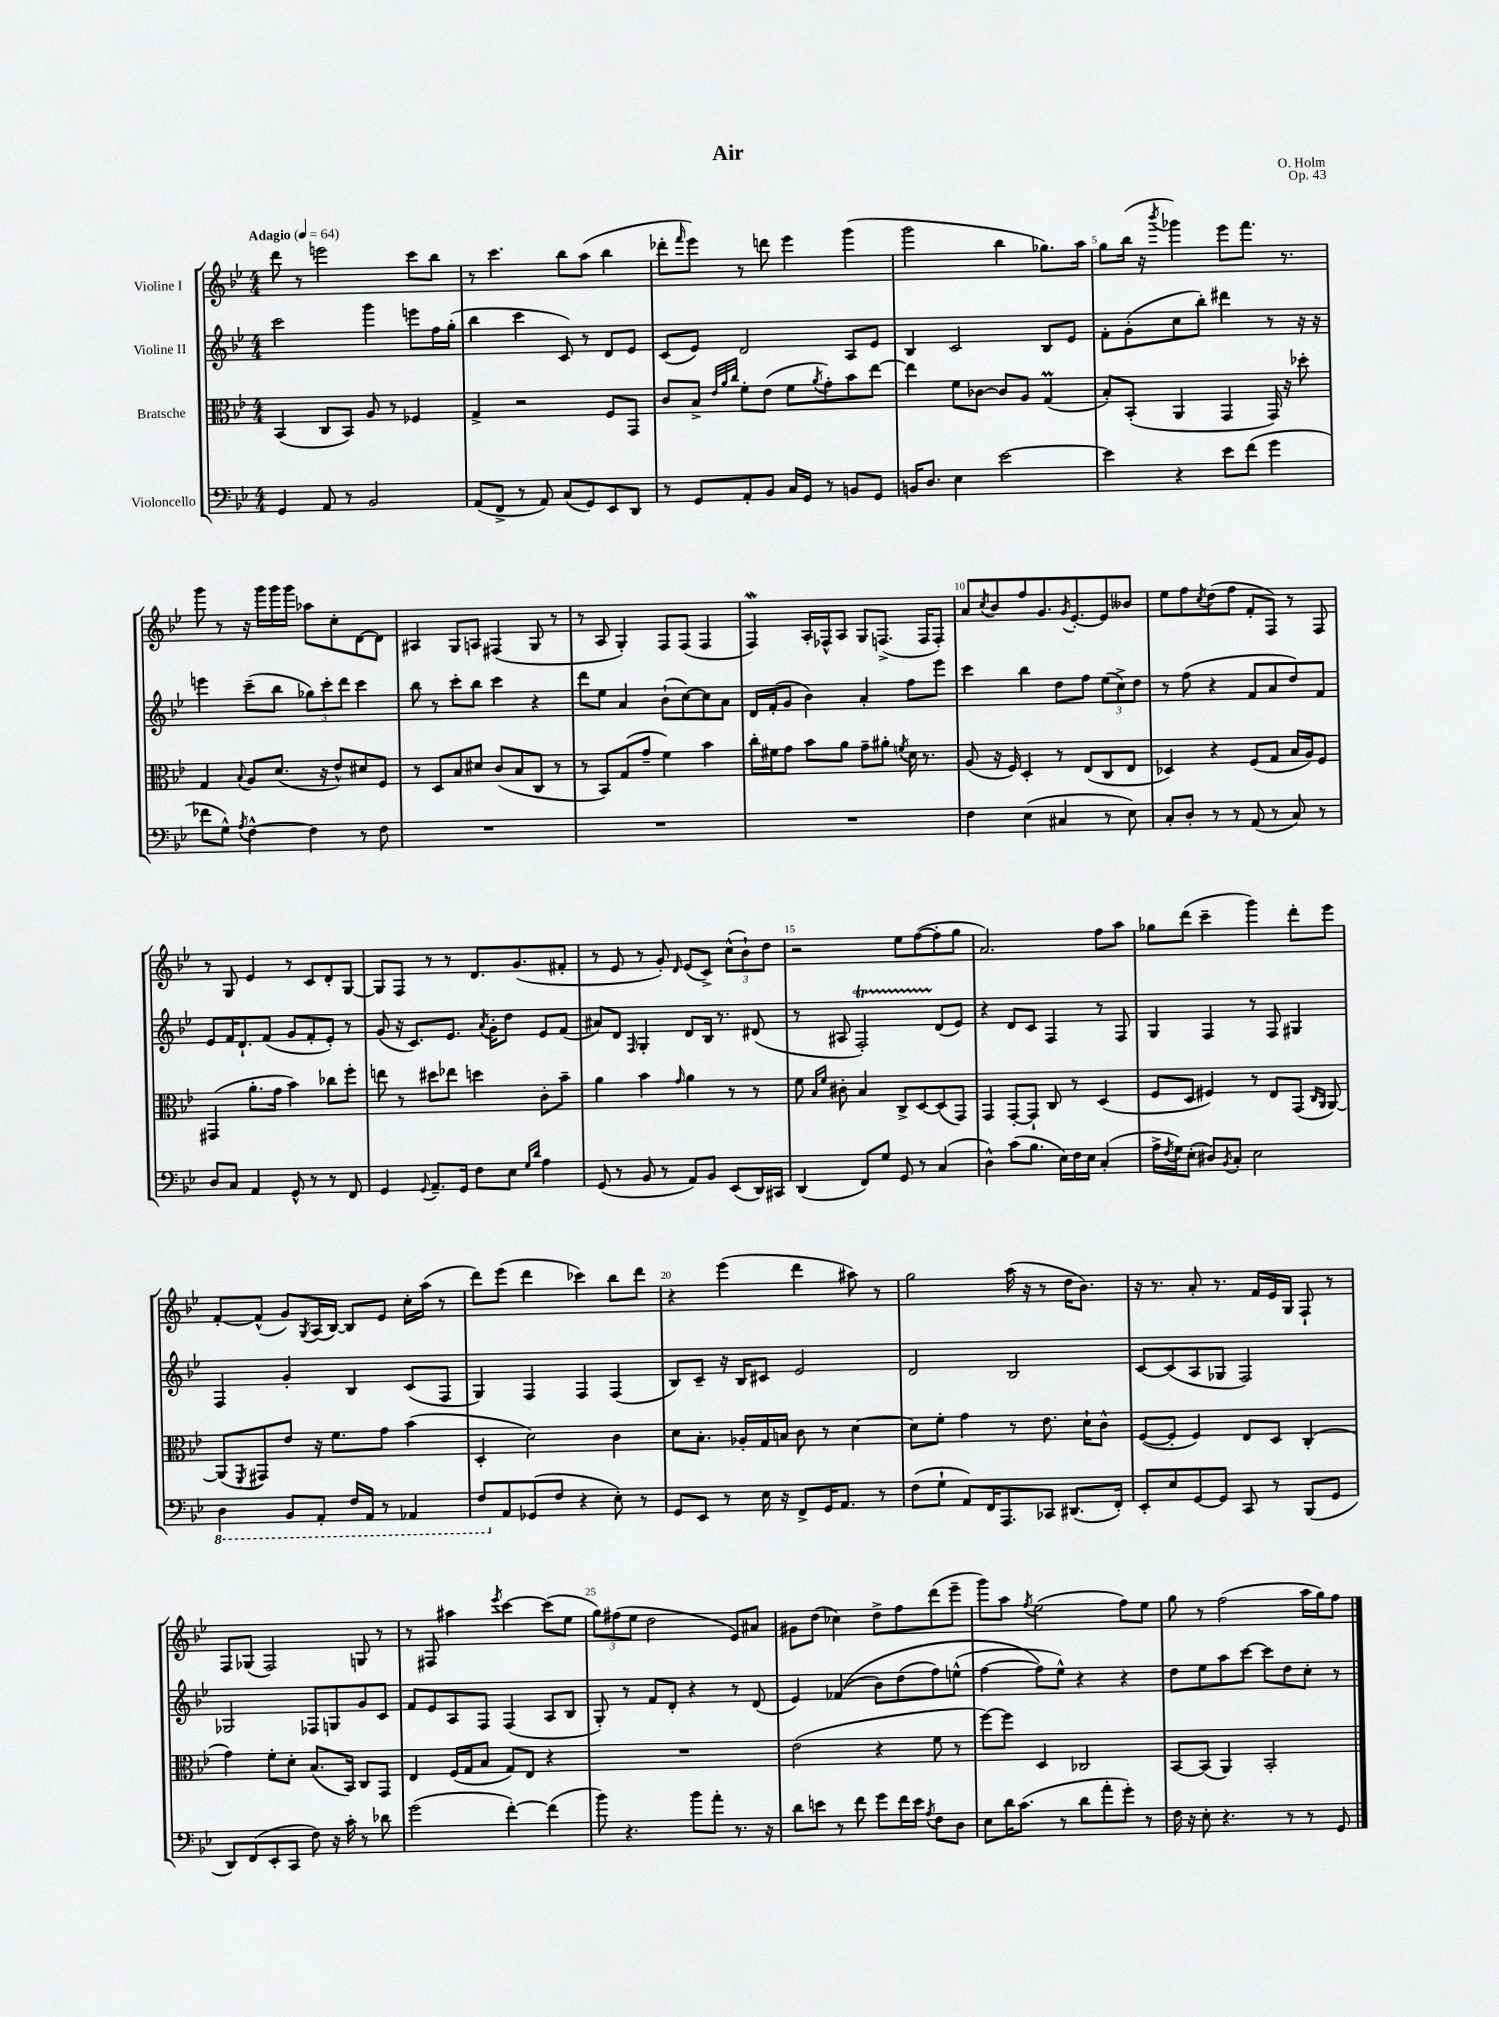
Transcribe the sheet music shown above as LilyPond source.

\header { title = "Air" composer = "O. Holm" opus = "Op. 43" }
<<
\new StaffGroup <<
\new Staff = "s0" \with { instrumentName = "Violine I" } {
    \clef treble \key bes \major \numericTimeSignature \time 4/4 \tempo "Adagio" 4 = 64
    d'''8 r8 e'''2 c'''8 bes''8 |
    r8 c'''4. bes''8 a''8( bes''4 |
    des'''8-. \grace { f'''16 } ees'''8) r8 d'''8 ees'''4 g'''4( |
    g'''2 bes''4 ges''8.) a''16 |
    g''8 bes''16( r16 \acciaccatura { bes'''8 } ges'''4) ees'''8 f'''8. r8. |
    g'''8 r8 r16 g'''16 g'''16 g'''16 aes''8 c''8-. d'8~ d'8 |
    ais4 g8 a8 fis4( g8 r8 |
    r8 a8 g4-.) f8 f8( f4 |
    f4\mordent) a16-. fes16-^ a8 g8 f8.->( f16 f8-.) |
    a'8 \acciaccatura { c''8 } bes'8 f''8 g'8. \acciaccatura { g'8 } ees'8.~-. ees'8 beses'8 |
    ees''8 f''8 \acciaccatura { c''8 } d''8( f''8 f'8-. f8) r8 f8 |
    r8 g8 ees'4 r8 c'8 d'8-. g8~ |
    g8 f8 r8 r8 d'8. g'8.( fis'8-. |
    r8 ees'8 r8 g'8-.) \grace { d'16 } ees'8( c'8->) \tuplet 3/2 { c''8-^( bes'8-!) d''8 } |
    r2 ees''8 f''8~( f''8-. g''8 |
    a'2.) f''8 a''8 |
    ges''8 d'''8( c'''4-- g'''4) d'''8-. ees'''8 |
    f'8~-. f'8-^( g'8) \acciaccatura { g8 } a16( bes16~) bes8 ees'8 c''16-. a''16( r8 |
    d'''8) ees'''8( d'''4 ces'''4) bes''8 d'''8 |
    r4 ees'''4( d'''4 ais''8) r8 |
    g''2 a''16( r16 r8 d''16 bes'8.) |
    r16 r8. a'8-. r8. f'16 ees'16 g16 f8-! r8 |
    f8 ges8( f2) g8 r8 |
    r8 fis8 ais''4 \acciaccatura { ees'''8 } c'''4~ c'''8( ees''8 |
    \tuplet 3/2 { g''8) fis''8( ees''8 } d''2 ees'8) ais'8 |
    gis'8 d''8( ces''4) d''8-> f''8 d'''8( ees'''8-- |
    g'''8) a''8 \acciaccatura { f''8 } ees''2( f''8) ees''8 |
    g''8 r8 f''2( a''16 g''16) f''8 \bar "|." |
}
\new Staff = "s1" \with { instrumentName = "Violine II" } {
    \clef treble \key bes \major \numericTimeSignature \time 4/4
    c'''2 g'''4 e'''8 f''16 g''16-.( |
    bes''4 c'''4 c'8) r8 d'8 ees'8 |
    c'8( ees'8) d'2 a8 ees'8 |
    bes4 c'2 bes8 ees'8 |
    f'8-. g'8-.( c''8 bes''8-.) dis'''4 r8 r16 r16 |
    e'''4 c'''8--( bes''8 \tuplet 3/2 { ges''8) c'''8-. d'''8 } c'''4 |
    bes''8 r8 c'''8-. bes''8 c'''4 r4 |
    d'''8 ees''8 a'4 bes'8-!( c''8~) c''8 a'8 |
    d'16 f'16-.( g'8 bes'4) a'4-. f''8 ees'''8 |
    c'''4 bes''4 d''8 f''8 \tuplet 3/2 { ees''8( c''8->) d''8 } |
    r8 f''8( r4 f'8 a'8 d''8) f'8 |
    ees'8 f'16 d'8.-! f'8( g'8 f'8-. ees'8-.) r8 |
    g'8( r16 c'8.) ees'8. \acciaccatura { a'8 } g'16-. d''8 ees'8 f'8( |
    ais'8) d'8 \grace { f16 } g4-. d'8 bes16 r8. dis'8( |
    r8 ais8 f2-.\startTrillSpan) d'8\stopTrillSpan( ees'8) |
    r4 d'8 c'8 f4 r8 f8 |
    g4 f4 r8 f8 gis4 |
    f4 g'4-. bes4 c'8( f8 |
    g4) f4 f4 f4( |
    bes8) c'8-- r16 bes16 cis'8 ees'2 |
    d'2 bes2 |
    c'8~ c'8( a8 ges8 f2) |
    ges2 fes8 g8 g'8 c'8 |
    f'8 ees'8 a8 f8 f4( a8 bes8 |
    g8-.) r8 f'8 d'8-. r4 r8 d'8( |
    ees'4) fes'4(\( bes'8) d''8( f''8) e''8-^( |
    f''4~ f''8\) ees''8-^) r4 r4 |
    d''8 ees''8 a''8 c'''8~ c'''8 d''8 c''8-. r8 \bar "|." |
}
\new Staff = "s2" \with { instrumentName = "Bratsche" } {
    \clef alto \key bes \major \numericTimeSignature \time 4/4
    bes,4( c8 bes,8) a8 r8 fes4 |
    g4-> r2 f8 g,8 |
    c'8 bes8-> \grace { ees'32 a'32 c''32 } f'8-. ees'8( f'8 \acciaccatura { a'8 } g'8-.) bes'8 ees''8~ |
    ees''4 f'8 ces'8~ ces'8 a8 g4\prall( |
    bes8-.) bes,8-.( a,4 g,4 g,16) r16 des''8-. |
    g4 \appoggiatura { bes8 } a8 d'8.( r16 ees'8-^) dis'8 f8 |
    r8 d8 bes8 dis'8 c'8( bes8 c8 r8 |
    r8 bes,8) g8( g'8-- f'4) bes'4 |
    c''16-. fis'16 g'8 bes'8 a'8 g'8-- ais'8-. \acciaccatura { f'8 } d'16 r8. |
    a8( r16 f16) d4-. r8 ees8( c8 ees8 |
    des4) r4 f8( g8 bes16 a16) f8 |
    gis,4( a'8.-. g'16 bes'4) ces''8 f''8-. |
    e''8 r8 dis''8 ees''8 d''4 c'8-. bes'8-- |
    a'4 bes'4 \grace { g'16 } a'4 r8 r8 |
    f'8 \grace { bes16 f'16 } cis'8-. bes4 c8-> d8~ d8( g,8) |
    g,4 g,8~-. g,8-! c8 r8 d4( |
    f8 d8 fis4) r8 ees8 g,8( \grace { c16 a,16 } a,8~) |
    a,8( \acciaccatura { f,8 } gis,8) ees'8 r16 f'8. g'8 bes'4( |
    d4-. d'2) c'4 |
    d'8 bes8.-. aes16-. g16 b16 c'8 r8 d'4~ |
    d'8 f'8-. g'4 r8 ees'8. d'16-! c'8-^ |
    f8~( f8-. f4) ees8 d8 c4-.( |
    g'4) f'8-. d'8-. bes8.( bes,16) c8 g,8 |
    ees4 f16( g16 bes8 g8) ees8 r4 |
    R1 |
    ees'2( r4 f'8 r8 |
    f''8~) f''8 d4 ces2 |
    bes,8~ bes,8( a,4) bes,2-. \bar "|." |
}
\new Staff = "s3" \with { instrumentName = "Violoncello" } {
    \clef bass \key bes \major \numericTimeSignature \time 4/4
    g,4 a,8 r8 bes,2 |
    a,8( f,8-> r8 a,8) c8( g,8) ees,8 d,8 |
    r8 g,8 a,8-. bes,8 c16 g,16 r8 b,8 g,8 |
    b,16 d8. ees4 ees'2~ |
    ees'4 r4 ees'8 f'8( g'4 |
    fes'8 g8-^) \acciaccatura { a8 } f4~-^ f4 r8 f8 |
    R1 |
    R1 |
    R1 |
    f4 ees4( cis4 r8 ees8) |
    c8-. d8-. r8 r8 a,8( r8 c8) r8 |
    d8 c8 a,4 g,8-^ r8 r8 f,8 |
    g,4 \appoggiatura { g,8 } a,8.-- g,16 f8 ees8 \grace { g16 d'16 } a4 |
    g,8( r8 bes,8 r8 a,8) bes,8 ees,8( d,16) cis,16 |
    d,4( f,8) g8 g,8 r8 c4( |
    d4-^) c'8( bes8. ees16) f16 ees16 c4-.( |
    a16-> \acciaccatura { f8 } g16) ees8-.( dis8) \acciaccatura { bes,8 } c8-. ees2 |
    \ottava #-1 d,4 bes,,8 a,,8-. f,16 a,,16 r8 aes,,4 |
    f,8 \ottava #0 a,8 ges,8( f8 r4 ees8-.) r8 |
    g,8 ees,8 r8 ees16 r16 f,8-> g,16 a,8. r8 |
    f8( g8-! a,8) f,16 a,,8. ces,8 dis,8.( f,16-.) |
    ees,8-. ees8 g,8~ g,8 c,8 r8 bes,,8( g,8 |
    d,8) f,8( ees,8-. c,8 f8) r16 c'16-. r8 des'8 |
    g'2( f'4~-.) f'4( |
    bes'8) r4. bes'8 a'8-. r8. r16 |
    d'8 e'8 r8 f'8 g'8 f'16 e'16 \acciaccatura { a8 } f8 d8 |
    ees8 d'16 c'8.( r8 d'8 a'8-. g'8-.) r8 |
    f16 r16 ees8-. r4. r8 r8 g,8 \bar "|." |
}
>>
>>
\layout { \context { \Score \override BarNumber.break-visibility = ##(#f #t #t) barNumberVisibility = #(every-nth-bar-number-visible 5) } }
